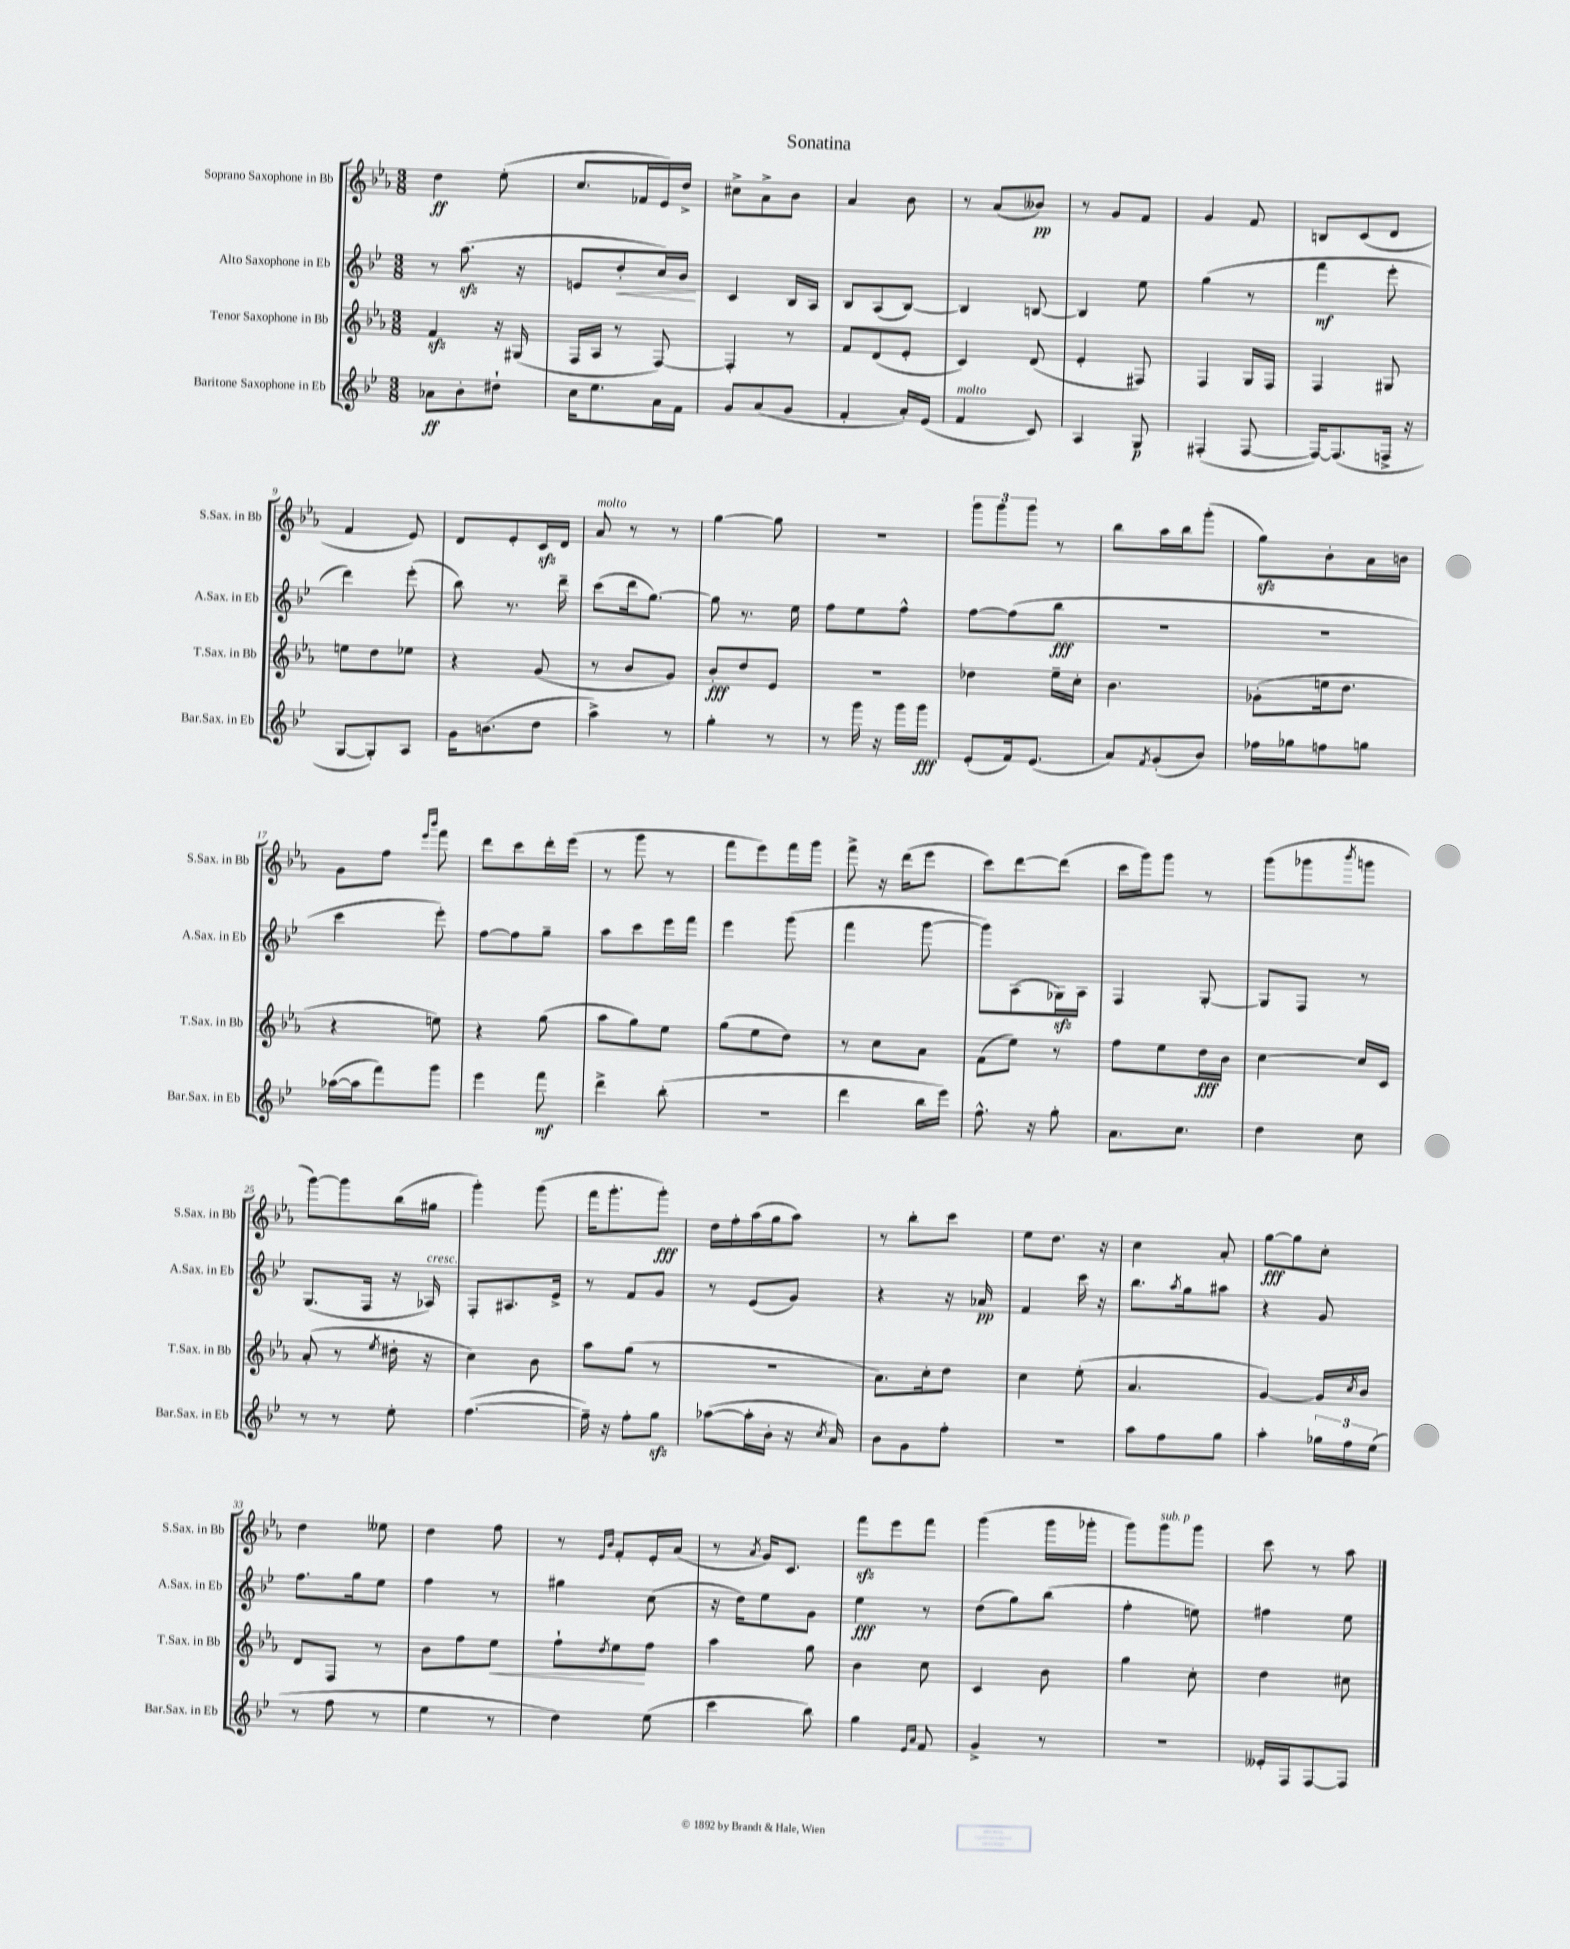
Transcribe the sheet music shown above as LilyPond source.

\header { title = "Sonatina" }
<<
\new StaffGroup <<
\new Staff = "s0" \with { instrumentName = "Soprano Saxophone in Bb" shortInstrumentName = "S.Sax. in Bb" } {
    \clef treble \key ees \major \numericTimeSignature \time 3/8
    d''4\ff ees''8-.( |
    c''8. fes'16 ees'16) d''16-> |
    cis''8-> aes'8-> bes'8 |
    aes'4 bes'8 |
    r8 aes'8( beses'8\pp) |
    r8 g'8 f'8 |
    g'4 f'8 |
    b8 c'8( d'8 |
    f'4 ees'8) |
    d'8 ees'8-. c'16\sfz d'16 |
    aes'8^\markup { \italic "molto" } r8 r8 |
    g''4~ g''8 |
    R4. |
    \tuplet 3/2 { g'''8 g'''8 g'''8 } r8 |
    bes''8 aes''16 bes''16 g'''8-.( |
    g''8\sfz) bes'8-. aes'16 b'16 |
    g'8 f''8 \grace { ees'''16 bes'''16 } f'''8 |
    d'''8 c'''8 d'''16-. ees'''16( |
    r8 g'''8 r8 |
    f'''8 ees'''8) f'''16 g'''16 |
    f'''8-> r16 d'''16( ees'''8 |
    c'''8) d'''8~ d'''8( |
    c'''16 g'''16) g'''8 r8 |
    g'''8( ges'''8 \acciaccatura { bes'''8 } g'''8 |
    g'''8~) g'''8 bes''16( gis''16 |
    g'''4-.) g'''8( |
    f'''16 g'''8.-. g'''8-.\fff) |
    d''16 f''16-. aes''16( g''16 aes''8) |
    r8 bes''8-. c'''8 |
    ees''8 d''8. r16 |
    c''4 aes'8-. |
    g''8~\fff g''8 c''8-. |
    d''4 eeses''8 |
    d''4 f''8 |
    r8 \grace { ees'16 bes'16 } f'8-. ees'16-. aes'16( |
    r8 \acciaccatura { aes'8 } g'16) c'8. |
    f'''8\sfz ees'''8 f'''8 |
    g'''4( g'''16 ges'''16-. |
    g'''8) g'''8^\markup { \italic "sub. p" } g'''8 |
    c'''8 r8 aes''8 \bar "|." |
}
\new Staff = "s1" \with { instrumentName = "Alto Saxophone in Eb" shortInstrumentName = "A.Sax. in Eb" } {
    \clef treble \key bes \major \numericTimeSignature \time 3/8
    r8 a''8.\sfz( r16 |
    e'8 d''8-.\< c''16) bes'16\! |
    c'4 bes16 a16 |
    bes8 a8( bes8~) |
    bes4 b8~ |
    b4 ees''8 |
    g''4( r8 |
    f'''4\mf ees'''8-. |
    d'''4) ees'''8-.( |
    bes''8) r8. d'''16-- |
    c'''8( d'''16 g''8.~) |
    g''8 r8. ees''16 |
    f''8 ees''8 f''8-^ |
    f''8~ f''8( bes''8\fff |
    r4. |
    R4. |
    c'''4 ees'''8-.) |
    f''8~ f''8 g''8-- |
    a''8 c'''8 ees'''16 f'''16 |
    ees'''4 g'''8( |
    f'''4 g'''8~ |
    g'''8) a8( ges16\sfz) a16 |
    f4 g8~-. |
    g8 f8 r8 |
    g8.( f16 r16 aes16^\markup { \italic "cresc." }) |
    f8-. ais8. ees'16-> |
    r8 f'8 g'8 |
    r8 ees'8( g'8) |
    r4 r16 aes'16\pp |
    f'4 c'''16 r16 |
    bes''8. \acciaccatura { a''8 } g''16 ais''8 |
    r4 g'8 |
    f''8. g''16 ees''8 |
    f''4 r8 |
    gis''4 c''8( |
    r16 d''16) ees''8 g'8 |
    ees''4\fff r8 |
    d''8( g''8) bes''8( |
    f''4-. e''8) |
    fis''4 ees''8 \bar "|." |
}
\new Staff = "s2" \with { instrumentName = "Tenor Saxophone in Bb" shortInstrumentName = "T.Sax. in Bb" } {
    \clef treble \key ees \major \numericTimeSignature \time 3/8
    f'4\sfz r16 gis16( |
    f16 aes16 r8 f8~) |
    f4-. r8 |
    f'8 d'8( ees'8-. |
    c'4) d'8( |
    ees'4-. fis8) |
    f4 g16 f16 |
    f4 gis8 |
    e''8 d''8 ees''8 |
    r4 g'8( |
    r8 bes'8 g'8) |
    bes'8-.\fff d''8 ees'8 |
    R4. |
    des''4 ees''16-- c''16-. |
    bes'4. |
    ges'8-.( e''16 d''8. |
    r4 e''8) |
    r4 g''8( |
    aes''8 g''8) ees''8 |
    g''8( ees''8 d''8) |
    r8 c''8 aes'8 |
    f'8( ees''8) r8 |
    f''8 ees''8 d''16\fff bes'16 |
    c''4~ c''16 c'16 |
    aes'8-.( r8 \acciaccatura { ees''8 } dis''16-. r16 |
    c''4) bes'8 |
    aes''8 g''8( r8 |
    r4. |
    aes'8.) c''16-. d''8 |
    c''4 ees''8-.( |
    aes'4. |
    g'4~) g'16 \acciaccatura { c''8 } bes'16 |
    d'8 f8 r8 |
    bes'8 f''8 ees''8\< |
    f''8-! \acciaccatura { d''8 } ees''8\! f''8 |
    aes''4 g''8 |
    bes'4 c''8 |
    c'4 bes'8 |
    g''4 c''8-. |
    d''4 cis''8 \bar "|." |
}
\new Staff = "s3" \with { instrumentName = "Baritone Saxophone in Eb" shortInstrumentName = "Bar.Sax. in Eb" } {
    \clef treble \key bes \major \numericTimeSignature \time 3/8
    aes'8\ff bes'8-. dis''8-! |
    c''16 ees''8. a'16 f'16 |
    g'8 a'8( g'8 |
    f'4-. a'16-.) ees'16( |
    f'4^\markup { \italic "molto" } c'8) |
    a4 g8\p |
    fis4-.( fis8~ |
    fis16~) fis8.( f16-> r16 |
    g8~ g8-.) a8 |
    g'16 b'8.( d''8 |
    a''4->) r8 |
    g''4-. r8 |
    r8 g'''16 r16 g'''16 g'''16\fff |
    ees'8-.( f'16) ees'8.( |
    a'8) \acciaccatura { f'8 } g'8-.( bes'8) |
    fes''16 ges''16 f''8 g''8 |
    aes''16~( aes''16 f'''8) g'''8 |
    ees'''4 f'''8\mf |
    d'''4-> bes''8-.( |
    R4. |
    d'''4 bes''16 ees'''16) |
    f''8.-^ r16 g''8-. |
    a'8. c''8. |
    d''4 c''8 |
    r8 r8 ees''8-. |
    f''4.~( |
    f''16--) r16 f''8-. g''8\sfz |
    aes''8~( aes''16-. bes'16-. r16 \acciaccatura { c''8 } a'16) |
    bes'8 g'8 f''8-. |
    R4. |
    a''8 f''8 g''8 |
    a''4-. \tuplet 3/2 { ges''16 f''16 ees''16( } |
    r8 f''8 r8 |
    ees''4 r8 |
    d''4) ees''8( |
    c'''4 bes''8) |
    g''4 \grace { ees'16 a'16 } f'8 |
    g'4-> r8 |
    R4. |
    eeses'16-. f16 f8~ f8 \bar "|." |
}
>>
>>
